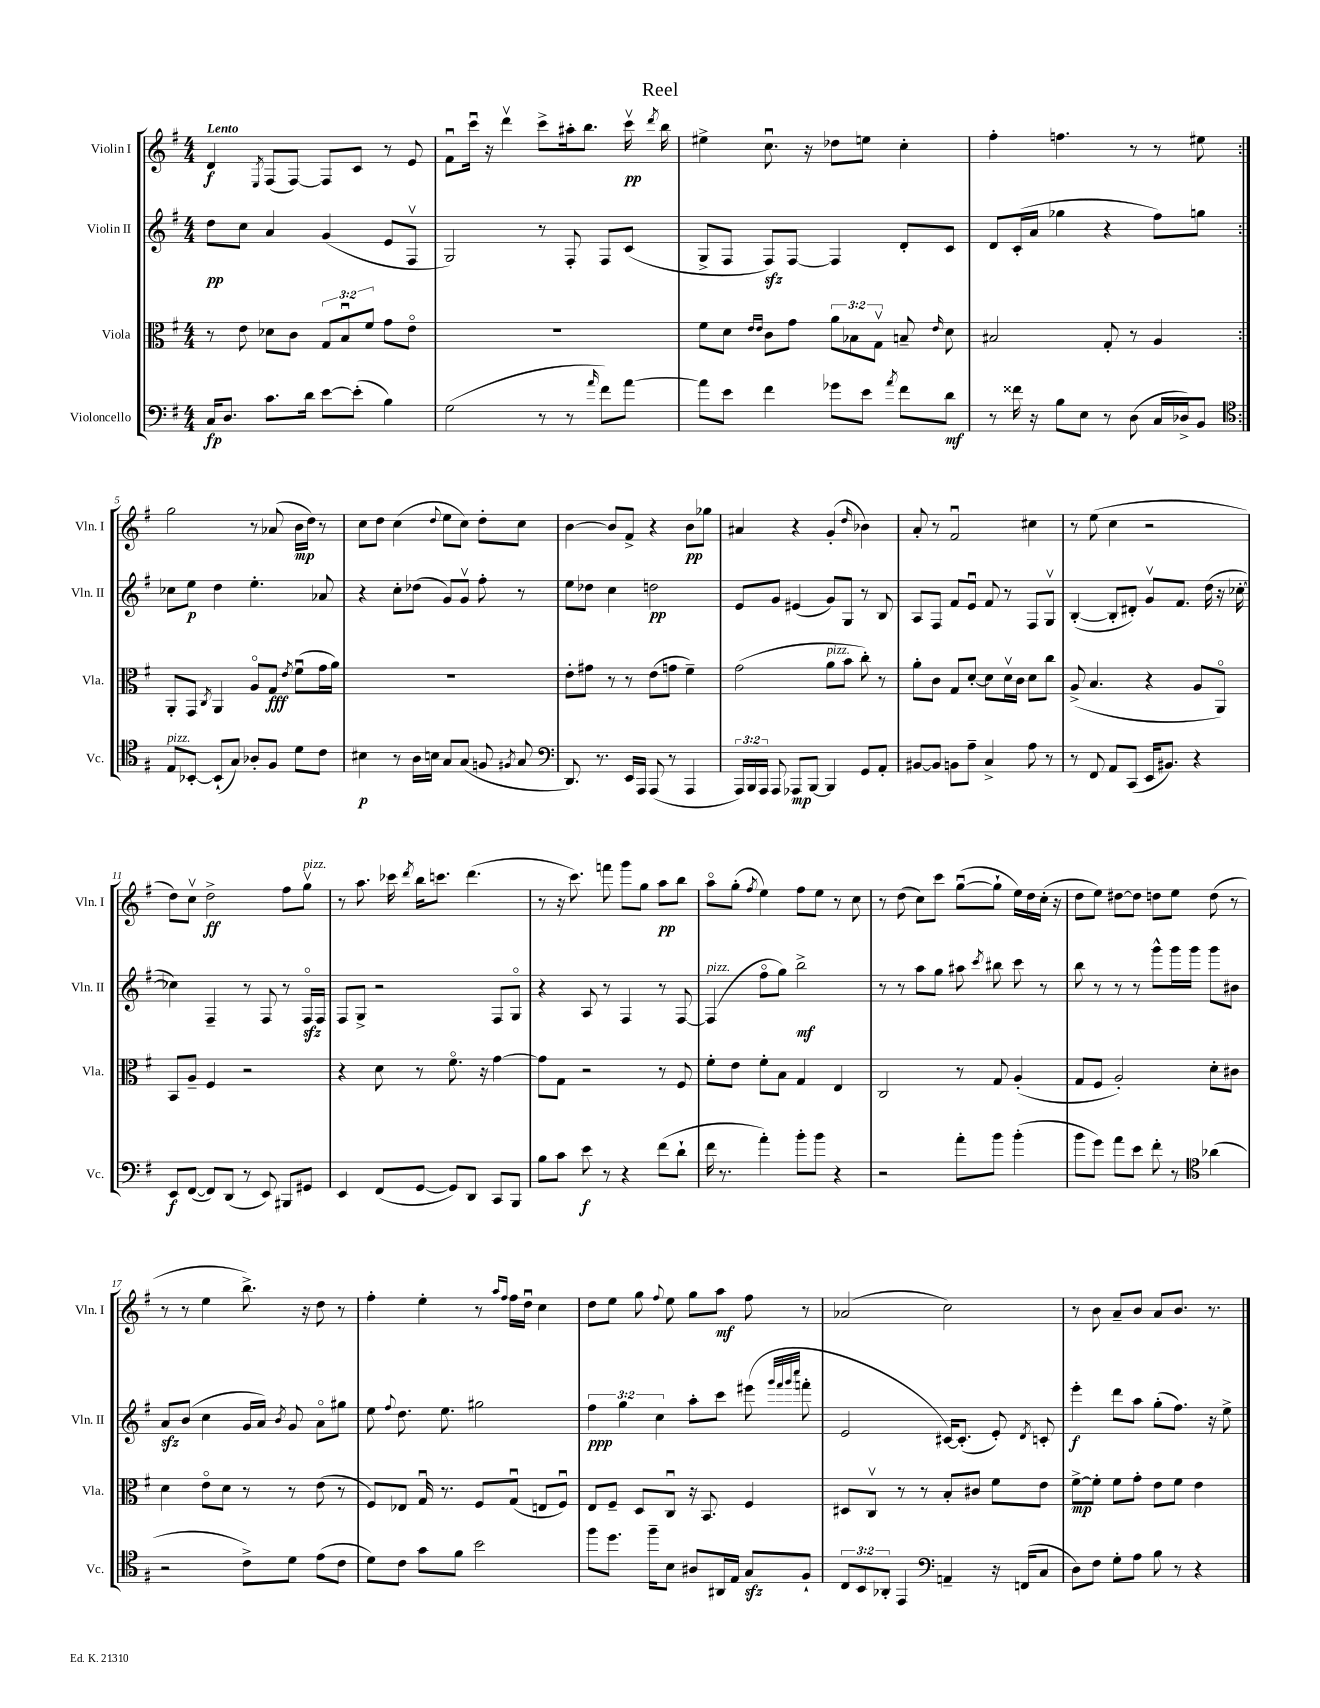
\header { title = "Reel" }
<<
\new StaffGroup <<
\new Staff = "s0" \with { instrumentName = "Violin I" shortInstrumentName = "Vln. I" } {
    \clef treble \key g \major \numericTimeSignature \time 4/4 \tempo "Lento"
    \autoBeamOff \repeat volta 2 { d'4\f \acciaccatura { e8 } fis8[( fis8]~) fis8[ c'8] r8 e'8 |
    fis'8[\downbow c'''16]\downbow r16 d'''4\upbow c'''8[-> ais''16-. b''8.] c'''16\upbow\pp \acciaccatura { d'''8 } b''16 |
    eis''4-> c''8.\downbow r16 des''8[ e''8] c''4-. |
    fis''4-. f''4. r8 r8 eis''8 | }
    g''2 r8 aes'8( b'16[\mp d''16]) r8 |
    c''8[ d''8] c''4( \appoggiatura { d''8 } e''8[ c''8]) d''8[-. c''8] |
    b'4~ b'8[ fis'8]-> r4 b'8[\pp ges''8] |
    ais'4 r4 g'4-.( \grace { d''16 } bes'4) |
    a'8-. r8 fis'2\downbow cis''4 |
    r8 e''8( c''4 r2 |
    d''8[) c''8]\upbow d''2->\ff fis''8[ g''8]\upbow^\markup { \italic "pizz." } |
    r8 a''8. ces'''16 \acciaccatura { d'''8 } b''16[ c'''8.] d'''4.( |
    r8 r16 c'''8.) f'''8 g'''8[ g''8] a''8[\pp b''8] |
    a''8[\flageolet g''8]-.( \acciaccatura { fis''8 } e''4) fis''8[ e''8] r8 c''8 |
    r8 d''8( c''8[) c'''8] g''8[~\downbow( g''8]-! e''16[) d''16 c''16]-.( r16 |
    d''8[ e''8]) dis''8[~ dis''8] d''8[ e''8] d''8( r8 |
    r8 r8 e''4 b''8.->) r16 d''8 r8 |
    fis''4-. e''4-. r8 \grace { a''16[ fis''16] } fis''16[ d''16]\downbow c''4 |
    d''8[ e''8] g''8 \appoggiatura { fis''8 } e''8 g''8[ a''8]\mf fis''8 r8 |
    aes'2( c''2) |
    r8 b'8 a'8[-- b'8] a'8[ b'8.] r8. \bar "|." |
}
\new Staff = "s1" \with { instrumentName = "Violin II" shortInstrumentName = "Vln. II" } {
    \clef treble \key g \major \numericTimeSignature \time 4/4 \override Staff.TupletNumber.text = #tuplet-number::calc-fraction-text
    \autoBeamOff \repeat volta 2 { d''8[\pp c''8] a'4 g'4( e'8[ fis8]\upbow |
    g2) r8 fis8-. fis8[ c'8]( |
    g8[-> fis8] fis8[\sfz) fis8]~ fis4 d'8[-. c'8] |
    d'8[ c'16-.( a'16] ges''4 r4 fis''8[) g''8] | }
    ces''8[ e''8]\p d''4 e''4.-. aes'8 |
    r4 c''8[-. des''8]( g'8[) g'8]\upbow fis''8-. r8 |
    e''8[ des''8] c''4 d''2\pp |
    e'8[ g'8] eis'4( g'8[) g8] r8 b8 |
    a8[ fis8] fis'8[ e'8]\downbow fis'8 r8 fis8[ g8]\upbow |
    b4~-.( b8[-. dis'8]-.) g'8[\upbow fis'8.] d''16( r16 ces''16~-. |
    ces''4) fis4-- r8 fis8 r8 fis16[\flageolet\sfz fis16] |
    fis8[ g8]-> r2 fis8[ g8]\flageolet |
    r4 a8 r8 fis4 r8 fis8~ |
    fis4^\markup { \italic "pizz." }( fis''8[\flageolet g''8]) b''2->\mf |
    r8 r8 a''8[ g''8] ais''8 \acciaccatura { c'''8 } bis''8 c'''8 r8 |
    b''8 r8 r8 r8 g'''8[-^ g'''16 g'''16] g'''8[ bis'8] |
    a'8[\sfz b'8]( c''4 g'16[ a'16]) \acciaccatura { b'8 } g'8 a'8[\flageolet gis''8] |
    e''8 \appoggiatura { fis''8 } d''8. e''8. gis''2 |
    \tuplet 3/2 { fis''4\ppp g''4 c''4 } a''8[-. c'''8] eis'''8( \grace { g'''32[ fis'''32 g'''32 c''''32] } f'''8-. |
    e'2 cis'16[~) cis'8.]-.( e'8-.) \acciaccatura { d'8 } c'8-. |
    e'''4-.\f d'''8[ a''8] g''8[-.( fis''8.]) r16 e''8-> \bar "|." |
}
\new Staff = "s2" \with { instrumentName = "Viola" shortInstrumentName = "Vla." } {
    \clef alto \key g \major \numericTimeSignature \time 4/4 \override Staff.TupletNumber.text = #tuplet-number::calc-fraction-text
    \autoBeamOff \repeat volta 2 { r8 e'8 des'8[ c'8] \tuplet 3/2 { g8[ b8\downbow fis'8] } g'8[ e'8]\flageolet |
    R1 |
    fis'8[ d'8] \grace { e'16[ e'16] } c'8[ g'8] \tuplet 3/2 { a'8[ bes8 g8]\upbow } b8-- \grace { e'16 } d'8 |
    bis2 g8-. r8 a4 | }
    a,8[-. g,8] \acciaccatura { c8 } a,4 a8[\flageolet g8]\fff \acciaccatura { e'8 } fis'8[\downbow( g'16 a'16]) |
    R1 |
    e'8[-. gis'8] r8 r8 e'8[( g'8] fis'4--) |
    g'2( a'8[^\markup { \italic "pizz." } b'8] c''8-.) r8 |
    a'8[-. c'8] g8[ d'8]~-. d'8[ d'16\upbow c'16] d'8[ c''8] |
    a8->( b4. r4 a8[ a,8]\flageolet) |
    b,8[ a8]-- fis4 r2 |
    r4 d'8 r8 fis'8.\flageolet r16 g'4~ |
    g'8[ g8] r2 r8 fis8 |
    fis'8[-. e'8] fis'8[-. b8] g4 e4 |
    c2 r8 g8 a4-.( |
    g8[ fis8] a2-.) d'8[-. cis'8] |
    d'4 e'8[\flageolet d'8] r8 r8 e'8( r8 |
    fis8[) ees8] g16\downbow r8. fis8[ g8]\downbow( e8[ fis8]\downbow) |
    e8[ fis8]-- d8[ c8]\downbow r16 b,8. fis4 |
    dis8[ c8]\upbow r8 r8 b8[-. cis'8] fis'8[ e'8] |
    fis'8[~->\mp fis'8]-. fis'8[ g'8]-. e'8[ fis'8] e'4 \bar "|." |
}
\new Staff = "s3" \with { instrumentName = "Violoncello" shortInstrumentName = "Vc." } {
    \clef bass \key g \major \numericTimeSignature \time 4/4 \override Staff.TupletNumber.text = #tuplet-number::calc-fraction-text
    \autoBeamOff \repeat volta 2 { c16[\fp d8.] c'8.[ d'16] e'8[~ e'8]-.( b4) |
    g2( r8 r8 \grace { a'16 } fis'8[) a'8]~ |
    a'8[ e'8] fis'4 ges'8[ e'8] \acciaccatura { a'8 } fis'8[ d'8]\mf |
    r8 fisis'16 r16 b8[ e8] r8 d8( c16[ des16->) b,8] | }
    \clef tenor e8[^\markup { \italic "pizz." } bes,8]~-. bes,8[-!( g8]) aes8[-. fis8] d'8[ c'8] |
    bis4\p r8 a16[ b16] g8[ g8]( f8 \acciaccatura { fis8 } g8 |
    \clef bass d,8.) r8. e,16[ a,,16] a,,8( r8 a,,4 |
    \tuplet 3/2 { a,,16[) b,,16 a,,16] } a,,8 aes,,8[\mp b,,8]~ b,,4 g,8[ a,8]-. |
    bis,8[~ bis,8] b,8[ a8]-- c4-> a8 r8 |
    r8 fis,8 a,8[ c,8]( e,16[ bis,8.]) r4 |
    e,8[\f fis,8]~( fis,8[) d,8]( r8 e,8) bis,,8[ gis,8] |
    e,4 fis,8[( g,8]~ g,8[) d,8] c,8[ b,,8] |
    b8[ c'8] e'8\f r8 r4 fis'8[( d'8]-! |
    fis'16 r8. a'4-.) b'8[-. b'8] r4 |
    r2 a'8[-. b'8] b'4-.( |
    b'8[ g'8]) a'8[ e'8] fis'8-. r8 \clef tenor aes'4( |
    r2 c'8[->) d'8] e'8[( c'8] |
    d'8[) c'8] g'8[ fis'8] b'2 |
    fis''8[ d''8.] fis''16[-- b8] ais8[ ais,16 e16] g8[\sfz fis8]-! |
    \tuplet 3/2 { c8[ b,8 aes,8]-. } e,4 \clef bass a,4-- r16 f,16[( c8] |
    d8[) fis8] g8[-. a8] b8 r8 r4 \bar "|." |
}
>>
>>
